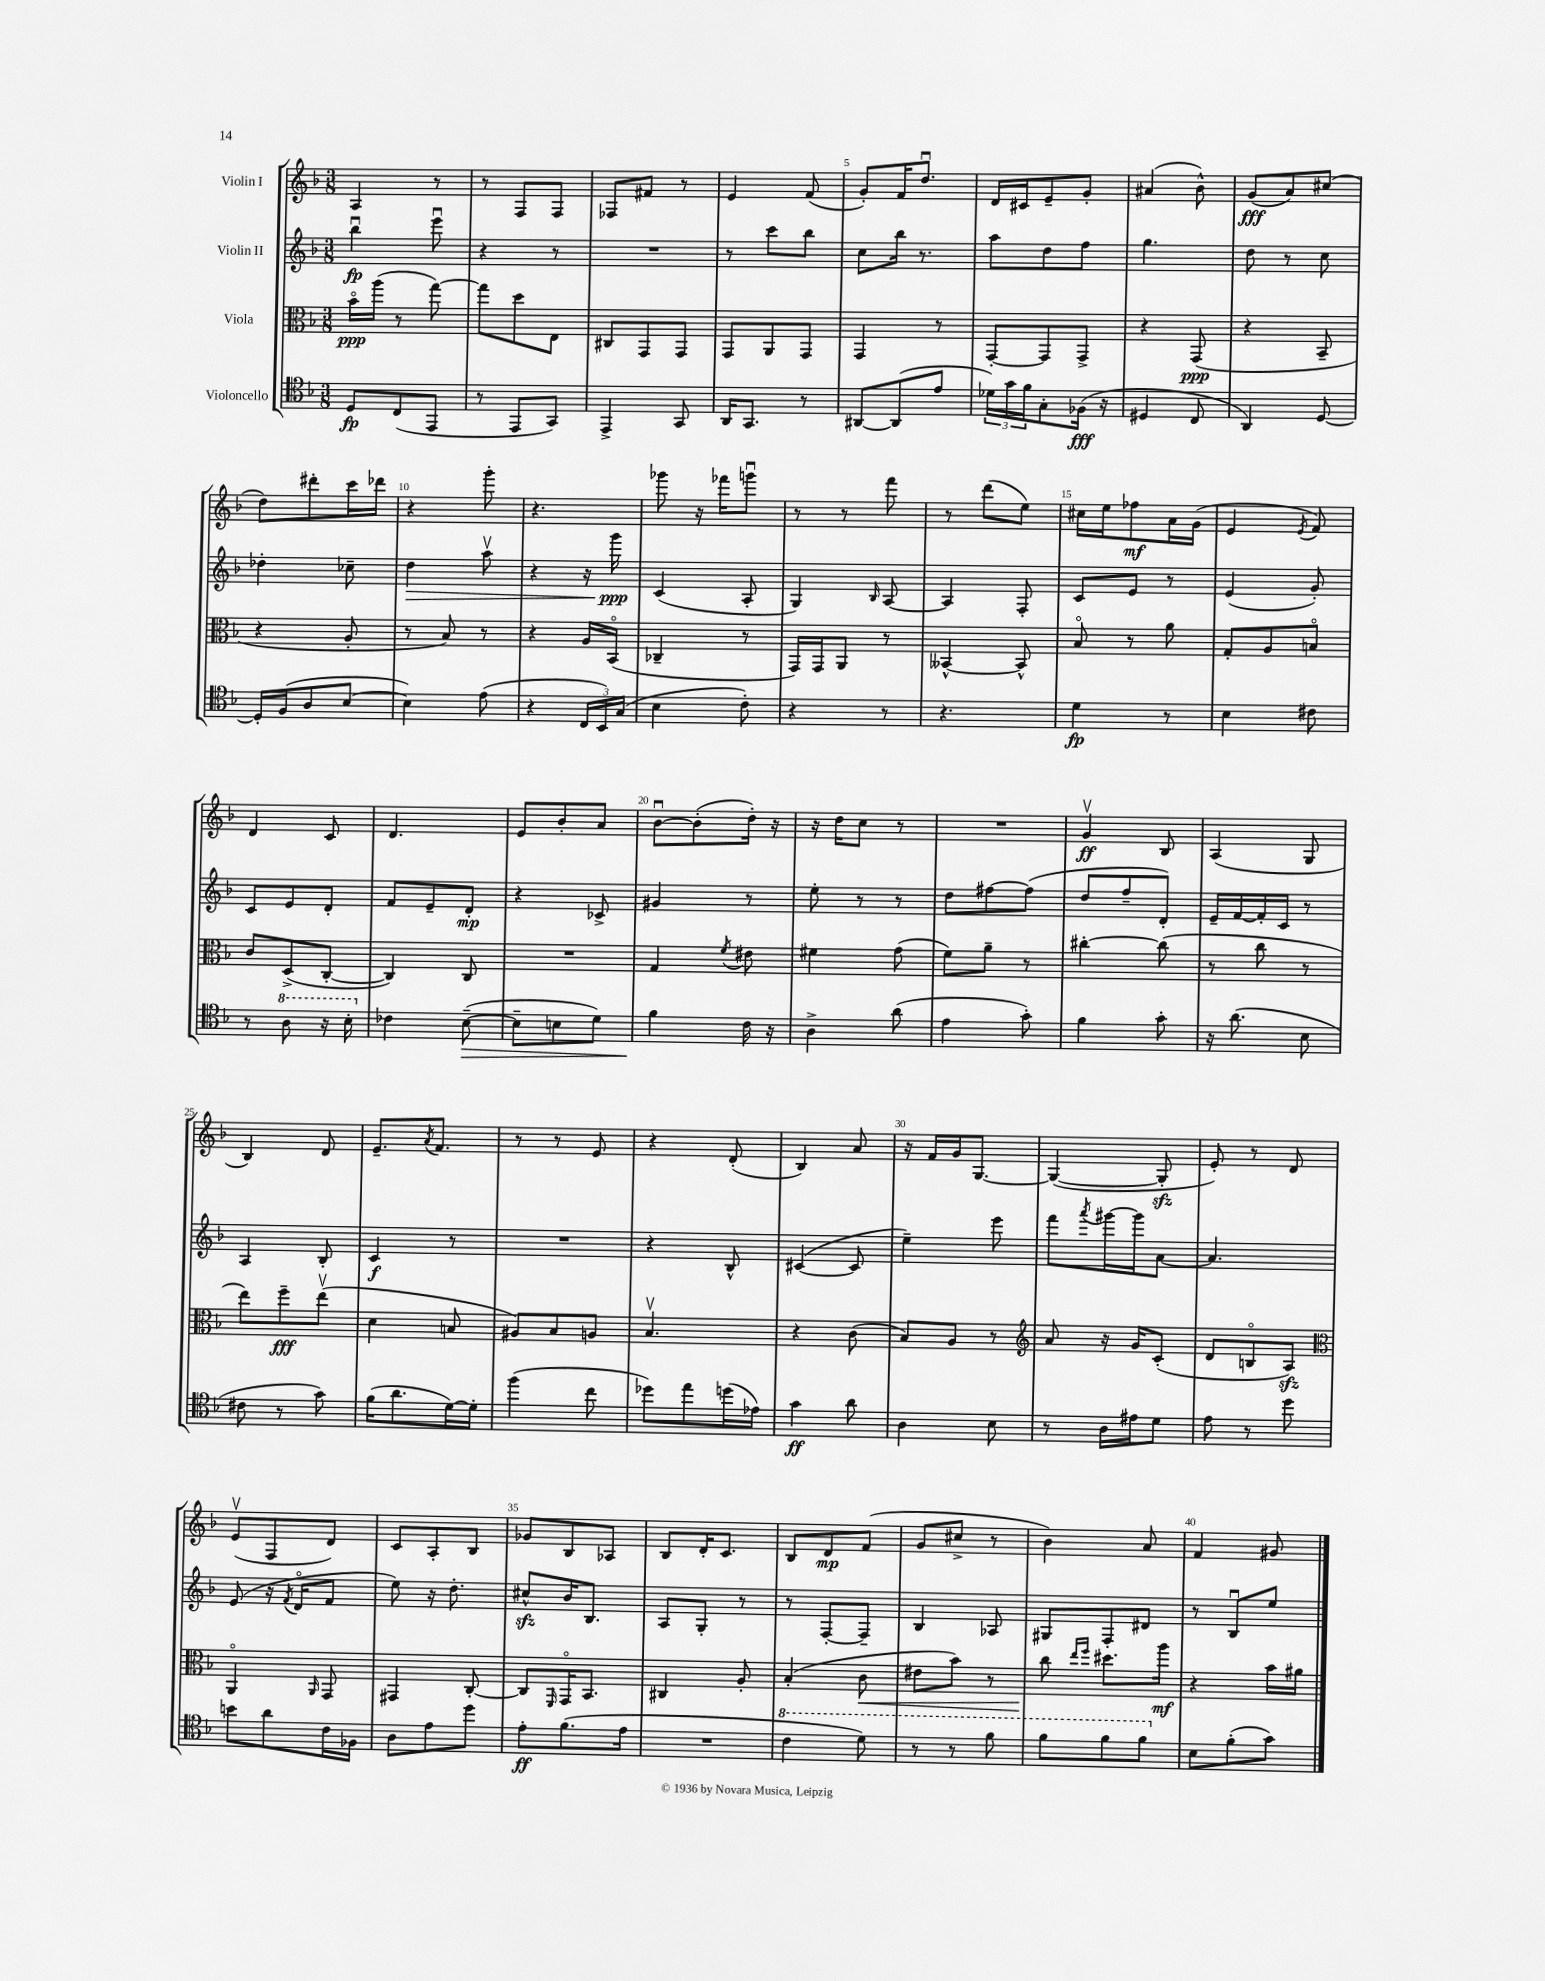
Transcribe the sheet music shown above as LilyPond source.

<<
\new StaffGroup <<
\new Staff = "s0" \with { instrumentName = "Violin I" } {
    \clef treble \key f \major \numericTimeSignature \time 3/8
    a4 r8 |
    r8 f8 f8 |
    fes8 fis'8 r8 |
    e'4 f'8( |
    g'8-.) f'16 d''8.\downbow |
    d'16 cis'16 e'8-- g'8-. |
    ais'4( bes'8-^) |
    g'8\fff( a'8) cis''8( |
    d''8) dis'''8-. c'''16 des'''16 |
    r4 g'''8-. |
    r4. |
    ges'''8 r16 fes'''16 g'''8\downbow |
    r8 r8 f'''8 |
    r8 d'''8( e''8) |
    cis''16 e''16 fes''8\mf a'16 g'16( |
    e'4 \acciaccatura { e'8 } f'8) |
    d'4 c'8 |
    d'4. |
    e'8 bes'8-. a'8 |
    bes'8~\downbow bes'8-.( d''16-.) r16 |
    r16 d''16 c''8 r8 |
    R4. |
    g'4\upbow\ff bes8 |
    a4( g8 |
    bes4) d'8 |
    e'8.-- \acciaccatura { a'8 } f'8. |
    r8 r8 e'8 |
    r4 d'8-.( |
    bes4) a'8 |
    r16 f'16 g'16 g8.~ |
    g4~( g8-.\sfz |
    e'8-.) r8 d'8 |
    e'8\upbow( f8 d'8) |
    c'8 a8-. bes8 |
    ges'8 bes8 aes8 |
    bes8 d'16-. c'8. |
    bes8 d'8\mp f'8( |
    g'8 cis''8-> r8 |
    bes'4) a'8 |
    f'4 gis'8 \bar "|." |
}
\new Staff = "s1" \with { instrumentName = "Violin II" } {
    \clef treble \key f \major \numericTimeSignature \time 3/8
    bes''4\downbow\fp e'''8\downbow |
    r4 r8 |
    R4. |
    r8 c'''8 bes''8 |
    c''8 bes''16 r8. |
    a''8 d''8 f''8 |
    g''4. |
    d''8 r8 c''8 |
    des''4-. ces''8-- |
    d''4\> a''8\upbow |
    r4 r16 g'''16\ppp\! |
    c'4( a8-. |
    g4) \grace { bes16 } a8~ |
    a4 f8-. |
    c'8 e'8 r8 |
    e'4( g'8-.) |
    c'8 e'8 d'8-. |
    f'8 e'8-- d'8-.\mp |
    r4 ces'8-> |
    gis'4 r8 |
    e''8-. r8 r8 |
    d''8 fis''8~ fis''8( |
    d''8 f''8-- d'8-.) |
    e'16-- f'16~ f'16-. c'16 r8 |
    a4 bes8-. |
    c'4\f r8 |
    R4. |
    r4 bes8-^ |
    cis'4~( cis'8 |
    e''4--) e'''8 |
    f'''8 \acciaccatura { a'''8 } gis'''16~ gis'''16 a'8~ |
    a'4. |
    e'8( r16 \acciaccatura { f'8 } d'16\flageolet f'8 |
    e''8) r16 d''8.-. |
    cis''8-^\sfz bes'16 bes8. |
    a8 g8-. r8 |
    r8 f8~-. f8-- |
    bes4 aes8 |
    gis8 f8-. dis'8 |
    r8 bes8\downbow e''8 \bar "|." |
}
\new Staff = "s2" \with { instrumentName = "Viola" } {
    \clef alto \key f \major \numericTimeSignature \time 3/8
    bes'16\flageolet\ppp a''16( r8 g''8~) |
    g''8 d''8 e8 |
    cis8 g,8 g,8 |
    g,8 a,8 g,8 |
    g,4 r8 |
    g,8~-. g,8 g,8-> |
    r4 g,8\ppp( |
    r4 bes,8-- |
    r4 a8-. |
    r8 bes8) r8 |
    r4 a16 bes,16\flageolet( |
    ces4-- r8 |
    g,16) g,16 a,8 r8 |
    beses,4~-^ beses,8-^ |
    bes8\flageolet r8 a'8 |
    g8-. a8 b8\flageolet |
    c'8 d8->( c8~-. |
    c4) c8 |
    R4. |
    g4 \acciaccatura { f'8 } eis'8 |
    fis'4 g'8( |
    f'8) a'8-- r8 |
    cis''4~-. cis''8( |
    r8 c''8 r8 |
    e''8) f''8--\fff e''8\upbow( |
    d'4 b8 |
    ais8) bes8 a8 |
    bes4.\upbow |
    r4 c'8( |
    bes8) a8 r8 |
    \clef treble a'8 r16 g'16 c'8-.( |
    d'8 b8\flageolet a8\sfz) |
    \clef alto a,4\flageolet \grace { a,16 } g,8 |
    gis,4 c8~-. |
    c8 \grace { f,16 } g,16\flageolet bes,8. |
    cis4 a8-. |
    bes4-.( c'8\< |
    eis'8 bes'8) r8 |
    c''8\! \grace { e''16 f''16 } dis''8. a''16\mf |
    r4 bes'16 ais'16 \bar "|." |
}
\new Staff = "s3" \with { instrumentName = "Violoncello" } {
    \clef tenor \key f \major \numericTimeSignature \time 3/8
    d8\fp c8( e,8 |
    r8 e,8 g,8) |
    e,4-> g,8 |
    a,16 g,8. r8 |
    ais,8~ ais,8( e'8 |
    \tuplet 3/2 { des'16) g'16 f'16 } g8-. fes16\fff( r16 |
    dis4 c8 |
    a,4) d8~ |
    d16-. f16( a8 bes8~ |
    bes4) e'8( |
    r4 \tuplet 3/2 { c16 bes,16) g16( } |
    bes4 c'8-.) |
    r4 r8 |
    r4. |
    d'4\fp r8 |
    bes4 cis'8 |
    r8 \ottava #1 a'8 r16 bes'16-. \ottava #0 |
    ces'4 bes8~--\>( |
    bes8-- b8 d'8) |
    f'4\! c'16 r16 |
    a4-> a'8( |
    e'4 g'8-.) |
    f'4 g'8-. |
    r16 a'8.( bes8 |
    cis'8 r8 g'8) |
    f'16( a'8. d'16~) d'16-. |
    f''4( c''8 |
    des''8) e''8 d''16( ees'16) |
    g'4\ff a'8 |
    a4 bes8 |
    r8 a16 eis'16 d'8 |
    e'8 r8 d''8 |
    b'8 a'8 c'16 fes16 |
    a8 e'8 d''8 |
    e'8-.\ff f'8.( e'16 |
    R4. |
    \ottava #1 c''4 d''8) |
    r8 r8 f''8 |
    f''8 f''8 f''8 \ottava #0 |
    bes8 f'8-.( g'8) \bar "|." |
}
>>
>>
\layout { \context { \Score \override BarNumber.break-visibility = ##(#f #t #t) barNumberVisibility = #(every-nth-bar-number-visible 5) } }
